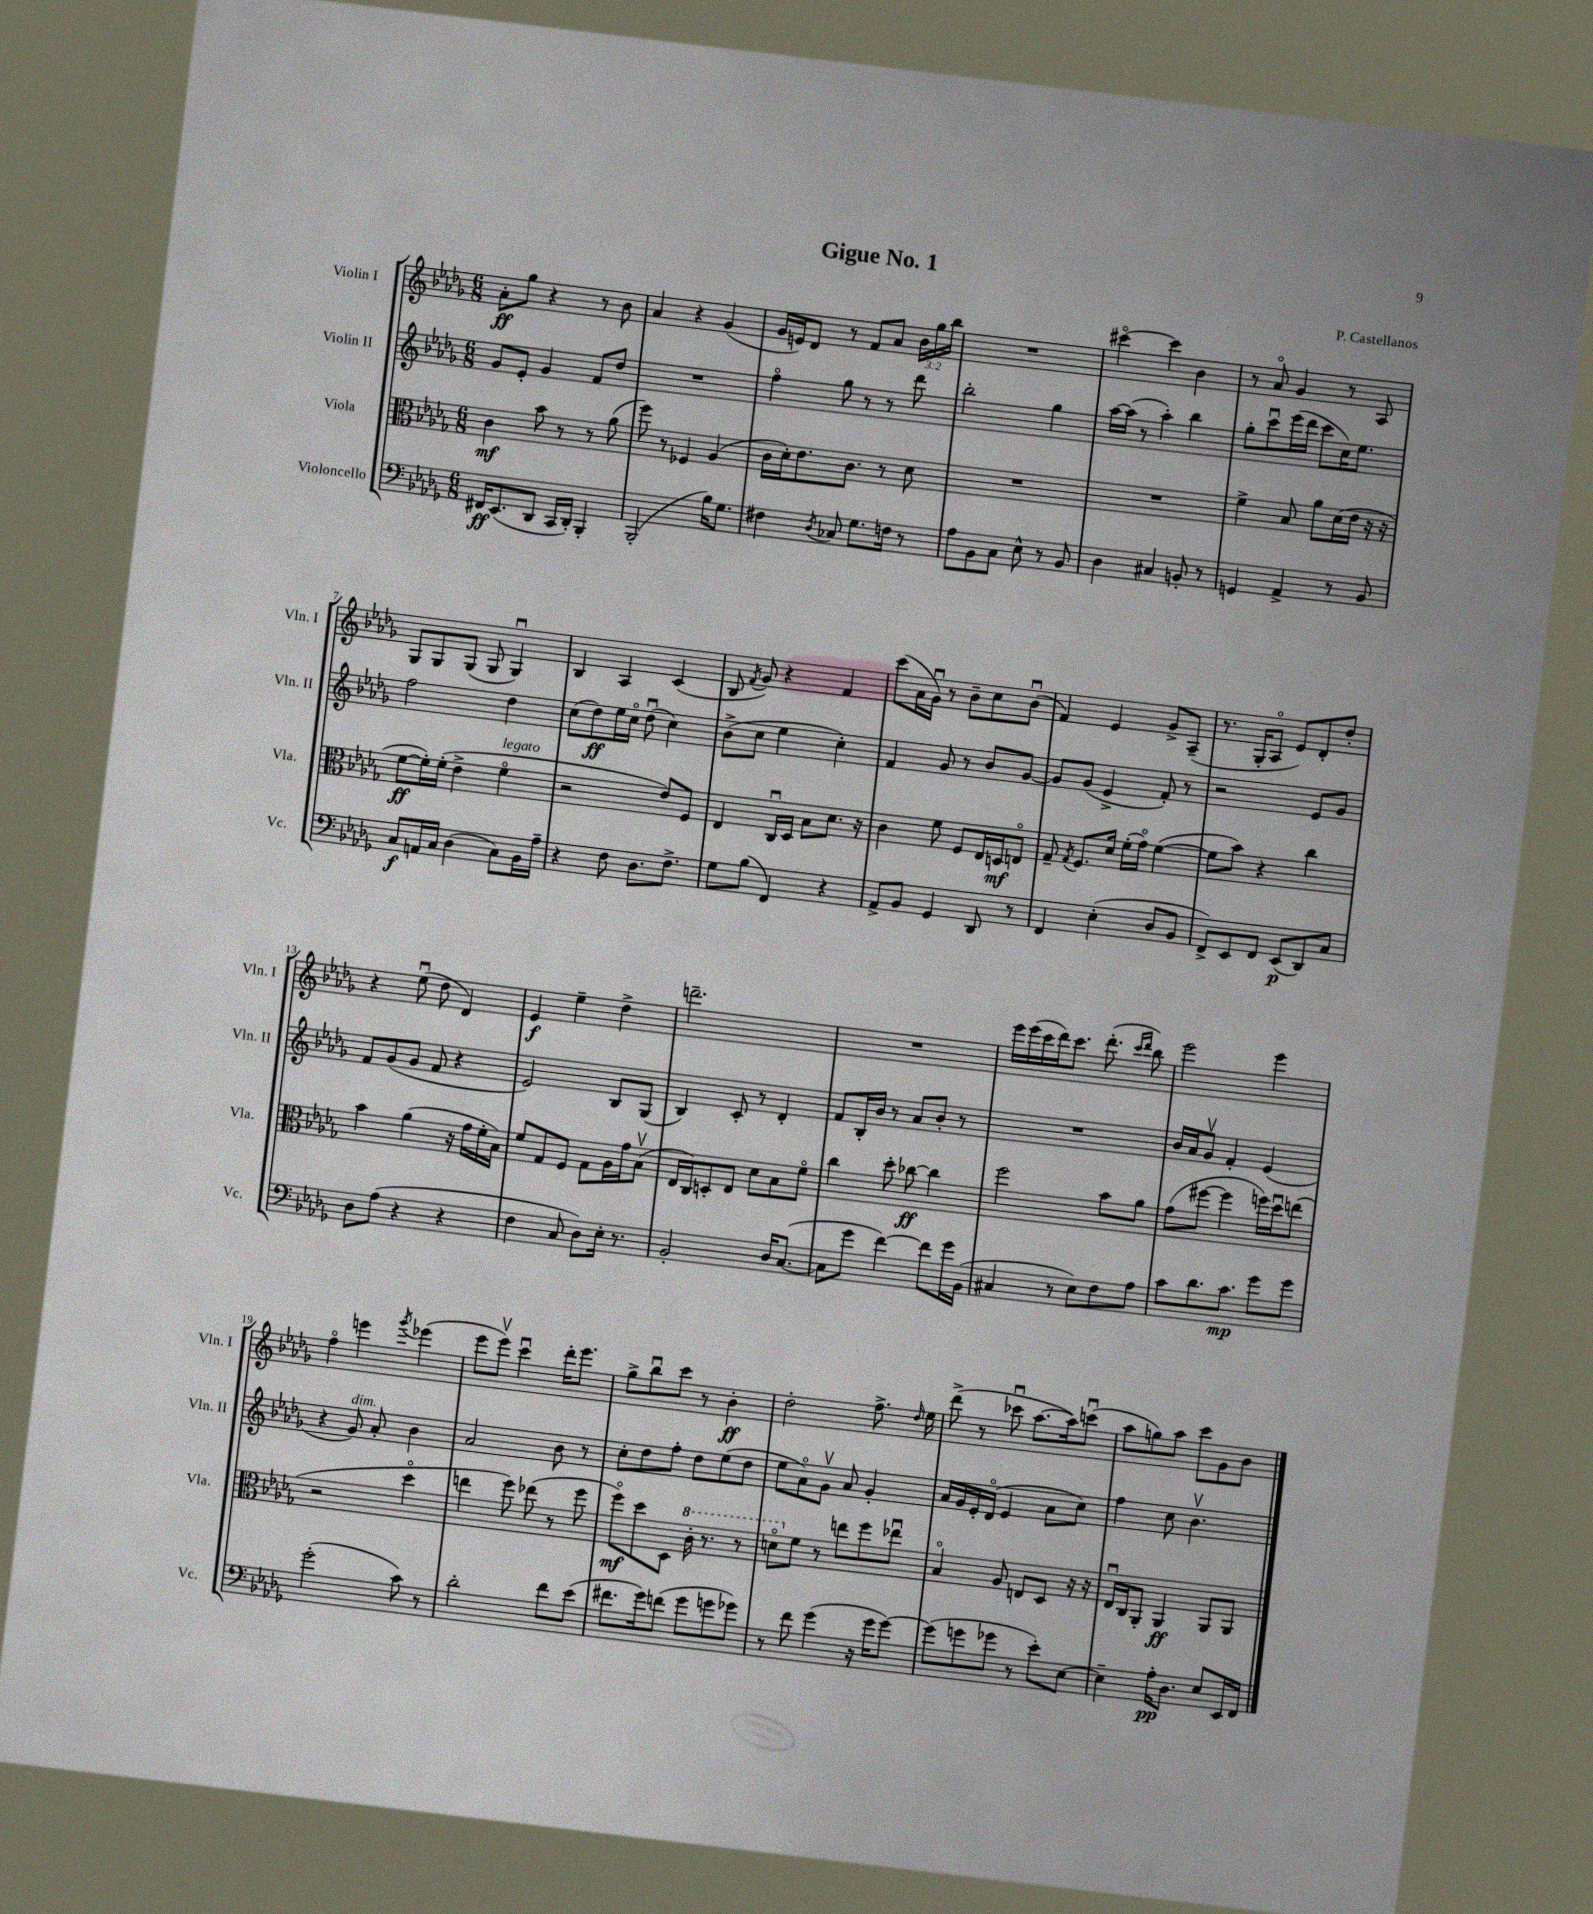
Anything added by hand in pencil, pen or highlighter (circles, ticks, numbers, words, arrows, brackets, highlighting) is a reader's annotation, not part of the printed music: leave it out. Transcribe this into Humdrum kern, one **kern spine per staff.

**kern	**dynam	**kern	**dynam	**kern	**dynam	**kern	**dynam
*part4	*part4	*part3	*part3	*part2	*part2	*part1	*part1
*staff4	*staff4	*staff3	*staff3	*staff2	*staff2	*staff1	*staff1
*I"Violoncello	*	*I"Viola	*	*I"Violin II	*	*I"Violin I	*
*I'Vc.	*	*I'Vla.	*	*I'Vln. II	*	*I'Vln. I	*
*clefF4	*	*clefC3	*	*clefG2	*	*clefG2	*
*k[b-e-a-d-g-]	*	*k[b-e-a-d-g-]	*	*k[b-e-a-d-g-]	*	*k[b-e-a-d-g-]	*
*M6/8	*	*M6/8	*	*M6/8	*	*M6/8	*
=1	=1	=1	=1	=1	=1	=1	=1
16FF#X/KL	ff	4c\	mf	8g-/L	.	8a-'\L	ff
(8.EE-/	.	.	.	.	.	.	.
.	.	.	.	8e-'/J	.	8gg-\J	.
8DD-/J	.	8b-\	.	4g-/	.	4r	.
16CC/LL	.	8r	.	.	.	.	.
16DD-'/JJ)	.	.	.	.	.	.	.
4BBB-'/	.	8r	.	8f/L	.	8r	.
.	.	(8a-\	.	8dd-/J	.	8b-\	.
=2	=2	=2	=2	=2	=2	=2	=2
(2BBB-'/	.	8ff\)	.	2.r	.	4a-/	.
.	.	8r	.	.	.	.	.
.	.	4F-X/	.	.	.	4r	.
16B-\KL)	.	(4A-/	.	.	.	(4g-/	.
8.G-\J	.	.	.	.	.	.	.
=3	=3	=3	=3	=3	=3	=3	=3
4F#X\	.	16c\LL	.	4ff\	.	16g-/LL	.
.	.	16d-'\J)	.	.	.	16en/J)	.
.	.	8.e-\	.	.	.	8d-/J	.
8qD-/	.	.	.	.	.	.	.
8C-X/	.	.	.	8gg-\	.	8r	.
.	.	8.c\J	.	.	.	.	.
8.G-\L	.	.	.	8r	.	8f/L	.
.	.	8r	.	8r	.	8a-/J	.
16Fn\Jk	.	.	.	.	.	.	.
8r	.	8d-\	.	8ddd-\	.	24b-\LL	.
.	.	.	.	.	.	24gg-\	.
.	.	.	.	.	.	24bb-\JJ	.
=4	=4	=4	=4	=4	=4	=4	=4
8A-\L	.	2.r	.	2bb-'\	.	2.r	.
8BB-\	.	.	.	.	.	.	.
8C\J	.	.	.	.	.	.	.
8E-^^\	.	.	.	.	.	.	.
8r	.	.	.	4gg-\	.	.	.
8BB-/	.	.	.	.	.	.	.
=5	=5	=5	=5	=5	=5	=5	=5
4D-\	.	2.r	.	[16aa-\LL	.	[4ccc#X\	.
.	.	.	.	(16aa-\JJ]	.	.	.
.	.	.	.	8r	.	.	.
4C#X/	.	.	.	4aa-'\)	.	4ccc#\]	.
8BBn'/	.	.	.	4bb-\	.	4b-\	.
8r	.	.	.	.	.	.	.
=6	=6	=6	=6	=6	=6	=6	=6
4GGn/	.	4f^\	.	8gg-'\L	.	8r	.
.	.	.	.	8cccu\	.	8a-/	.
4AA-^/	.	8B-/	.	(16eee-\L	.	4g-/	.
.	.	.	.	16ddd-\JJ	.	.	.
.	.	8a-\L	.	8ccc\L	.	.	.
8r	.	(16d-\L	.	16cc\K)	.	8r	.
.	.	16e-\JJ	.	8.ee-\J	.	.	.
8BB-/	.	16r	.	.	.	8A-/	.
.	.	16r	.	.	.	.	.
!!LO:LB:g=z
=7	=7	=7	=7	=7	=7	=7	=7
8C/L	f	[8f\L	ff	2ff\	.	8G-/L	.
16AAn/L	.	16f'\L])	.	.	.	8G-/	.
16C/JJ	.	(16f'\JJ	.	.	.	.	.
(4D-\	.	4e-^\	.	.	.	(8G-/J	.
.	.	.	.	.	.	8G-/	.
!	!	!LO:TX:a:i:t=legato	!	!	!	!	!
8C\L)	.	4f\	.	4dd-\	.	4G-u/)	.
16BB-\L	.	.	.	.	.	.	.
16A-~\JJ	.	.	.	.	.	.	.
=8	=8	=8	=8	=8	=8	=8	=8
4r	.	2r	.	(8cc\L	.	4B-/	.
.	.	.	.	8dd-\)	ff	.	.
8F\	.	.	.	16ee-\L	.	4A-/	.
.	.	.	.	16cc\JJ	.	.	.
8.D-\L	.	.	.	(8dd-u\	.	.	.
.	.	8e-/L)	.	4cc\)	.	(4c/	.
8.F^\J	.	.	.	.	.	.	.
.	.	8F/J	.	.	.	.	.
=9	=9	=9	=9	=9	=9	=9	=9
8G-\L	.	4E-/	.	(8b-^\L	.	8B-/	.
.	.	.	.	.	.	8qf/	.
(8B-\J	.	.	.	8cc\J	.	8g-/)	.
4FF/)	.	16Cu/LL	.	4ee-\	.	4r	.
.	.	16D-/JJ	.	.	.	.	.
.	.	8B-\L	.	.	.	.	.
4r	.	8.d-\J	.	4cc'\)	.	4f/	.
.	.	16r	.	.	.	.	.
=10	=10	=10	=10	=10	=10	=10	=10
8AA-^/L	.	4c\	.	4f/	.	(8ccc\L	.
8BB-/J	.	.	.	.	.	16a-\L	.
.	.	.	.	.	.	16g-u\JJ)	.
4GG-/	.	8f\	.	8g-/	.	8r	.
.	.	8F/L	.	8r	.	8b-~\L	.
8DD-/	.	16E-/L	.	8b-/L	.	8cc\	.
.	.	16Dn/J	mf	.	.	.	.
8r	.	8En/J	.	[8g-/J	.	(8b-u\J	.
=11	=11	=11	=11	=11	=11	=11	=11
4FF/	.	8G-~/	.	8g-/L]	.	4f/)	.
.	.	8qG-/	.	.	.	.	.
.	.	8.F/L	.	(8g-/J	.	.	.
(4E-'\	.	.	.	4e-^/	.	4e-/	.
.	.	16d-/Jk	.	.	.	.	.
.	.	(16f'\LL	.	.	.	.	.
.	.	16g-\JJ)	.	.	.	.	.
8D-/L	.	([4f\	.	8f'/)	.	8g-^/L	.
8BB-/J	.	.	.	8r	.	(8A-~/J	.
=12	=12	=12	=12	=12	=12	=12	=12
8FF^/L)	.	8f\L]	.	2r	.	8.r	.
8EE-/	.	8b-\J)	.	.	.	.	.
.	.	.	.	.	.	16G-'/KL	.
8FF/J	.	4r	.	.	.	8A-/J	.
(8EE-/L	p	.	.	.	.	8e-/L)	.
8DD-/)	.	4cc\	.	8e-/L	.	8d-'/	.
8C/J	.	.	.	8g-/J	.	8dd-'/J	.
!!LO:LB:g=z
=13	=13	=13	=13	=13	=13	=13	=13
8D-\L	.	4b-\	.	8f/L	.	4r	.
(8A-\J	.	.	.	(8g-/	.	.	.
4r	.	(4a-\	.	8g-/J	.	(8ee-u\	.
.	.	.	.	8f/	.	8dd-\	.
4r	.	16r	.	4r	.	4d-/)	.
.	.	16g-\LL	.	.	.	.	.
.	.	16f'\	.	.	.	.	.
.	.	16B-\JJ)	.	.	.	.	.
=14	=14	=14	=14	=14	=14	=14	=14
4F\	.	8f/L	.	2e-/)	.	4e-/	f
.	.	8G-/	.	.	.	.	.
8C/	.	8F/J	.	.	.	4ee-~\	.
8D-\L)	.	8G-\L	.	.	.	.	.
16E-'\Jk	.	16A-\L	.	8B-/L	.	4dd-^\	.
8.r	.	16g-\J	.	.	.	.	.
.	.	(8B-v\J	.	(8G-/J	.	.	.
=15	=15	=15	=15	=15	=15	=15	=15
2BB-'/	.	16E-/LL	.	4B-/)	.	2.dddn~\	.
.	.	16C/J)	.	.	.	.	.
.	.	8Dn'/	.	.	.	.	.
.	.	8E-/J	.	8c'/	.	.	.
.	.	8d-\L	.	8r	.	.	.
16D-/KL	.	8B-\	.	4d-'/	.	.	.
([8.C/J	.	.	.	.	.	.	.
.	.	8f\J	.	.	.	.	.
=16	=16	=16	=16	=16	=16	=16	=16
8C\L]	.	4cc\	.	8f/L	.	2.r	.
8g-\J	.	.	.	16B-'/L	.	.	.
.	.	.	.	16b-/JJ	.	.	.
[4f\)	.	8dd-'\	.	8r	.	.	.
.	.	[8cc-X\	ff	8a-/L	.	.	.
8f\L]	.	4cc-\]	.	8b-'/J	.	.	.
16g-\L	.	.	.	8r	.	.	.
(16BB-\JJ	.	.	.	.	.	.	.
=17	=17	=17	=17	=17	=17	=17	=17
4C#X/	.	2ff\	.	2.r	.	16eee-\LL	.
.	.	.	.	.	.	(16eee-\	.
.	.	.	.	.	.	16ccc\	.
.	.	.	.	.	.	16ddd-\J)	.
8r	.	.	.	.	.	8.ccc\J	.
8E-\L)	.	.	.	.	.	.	.
.	.	.	.	.	.	(8.ddd-'\	.
8F\	.	8b-\L	.	.	.	.	.
.	.	.	.	.	.	16qqccc/LL	.
.	.	.	.	.	.	16qqddd-/JJ	.
8A-\J	.	8a-\J	.	.	.	8bb-\)	.
=18	=18	=18	=18	=18	=18	=18	=18
8c\L	.	(8g-\L	.	16b-/LL	.	2eee-\	.
.	.	.	.	16a-/J	.	.	.
8.d-\	.	[8ff#X\J	.	8g-v/J	.	.	.
.	.	4ff#\]	.	4f'/	.	.	.
8.c\J	mp	.	.	.	.	.	.
8g-\L	.	16ffn\LL)	.	(4e-/	.	4eee-\	.
.	.	16dd-u\J	.	.	.	.	.
8g-\J	.	(8een\J	.	.	.	.	.
!!LO:LB:g=z
=19	=19	=19	=19	=19	=19	=19	=19
(2g-'\	.	2r	.	4r	.	4ff\	.
!	!	!	!	!LO:TX:a:i:t=dim.	!	!	!
.	.	.	.	8g-/)	.	4eeen\	.
.	.	.	.	8a-'/	.	.	.
.	.	.	.	.	.	8qggg-/	.
8c\)	.	4dd-\	.	4b-\	.	(4eee-X\	.
8r	.	.	.	.	.	.	.
=20	=20	=20	=20	=20	=20	=20	=20
2d-'\	.	4een\	.	2a-/	.	8eee-\L	.
.	.	.	.	.	.	8eee-v\J)	.
.	.	8ff\)	.	.	.	4cccu\	.
.	.	(8ee-X\	.	.	.	.	.
8f\L	.	8r	.	8b-\	.	16ddd-'\KL	.
.	.	.	.	.	.	8.eee-\J	.
(8e-\J	.	8ff\	.	8r	.	.	.
=21	=21	=21	=21	=21	=21	=21	=21
8.f#X\L	.	8ff\L)	mf	8cc'\L	.	8gg-^\L	.
.	.	8dd-\	.	8dd-\	.	8bb-u\	.
16g-\k)	.	.	.	.	.	.	.
(8fn\J	.	8D-\J	.	8ff'\J	.	8ccc\J	.
*	*	*8va	*	*	*	*	*
8g-\L	.	16cc'\	.	8dd-\L	.	8r	.
.	.	8.r	.	.	.	.	.
8gn\	.	.	.	(8ee-\	.	4b-'\	ff
8g-X\J)	.	8r	.	8dd-\J	.	.	.
=22	=22	=22	=22	=22	=22	=22	=22
8r	.	8ddn\L	.	8ee-\L	.	2dd-'\	.
*	*	*X8va	*	*	*	*	*
8f\	.	8f\J	.	8a-\)	.	.	.
(4g-\	.	8r	.	8g-v\J	.	.	.
.	.	8een\L	.	8a-/	.	.	.
16r	.	8ff\	.	4g-'/	.	8.ff^\	.
16g-\KL	.	.	.	.	.	.	.
[8g-\J)	.	8ee-Xu\J	.	.	.	.	.
.	.	.	.	.	.	16qqdd-/	.
.	.	.	.	.	.	16ee-\	.
=23	=23	=23	=23	=23	=23	=23	=23
(8g-\L]	.	4B-/	.	16a-/LL	.	(8ddd-^\	.
.	.	.	.	16g-/	.	.	.
8gn\	.	.	.	16e-'/	.	8r	.
.	.	.	.	(16d-/JJ	.	.	.
8g-X\J	.	8A-/	.	4e-/	.	8ccc-Xu\	.
8r	.	8En/L	.	.	.	[8.aa-\L	.
8e-'\L)	.	8D-/J	.	8a-\L	.	.	.
.	.	.	.	.	.	16aa-\k])	.
[8E-\J	.	16r	.	8cc\J)	.	(8cccnu\J	.
.	.	16r	.	.	.	.	.
=24	=24	=24	=24	=24	=24	=24	=24
4E-~\]	.	16E-u/LL	.	4ff\	.	8aa-\L	.
.	.	16C/J	.	.	.	.	.
.	.	8AA-'/J	.	.	.	8ggn\)	.
16A-'\KL	pp	4AA-/	ff	8cc\	.	8aa-\J	.
8.D-\J	.	.	.	.	.	.	.
.	.	.	.	4.b-v\	.	8ccc\L	.
8E-/L	.	8AA-/L	.	.	.	8g-\	.
16EE-/L	.	8AA-/J	.	.	.	8b-\J	.
16FF/JJ	.	.	.	.	.	.	.
==	==	==	==	==	==	==	==
*-	*-	*-	*-	*-	*-	*-	*-
